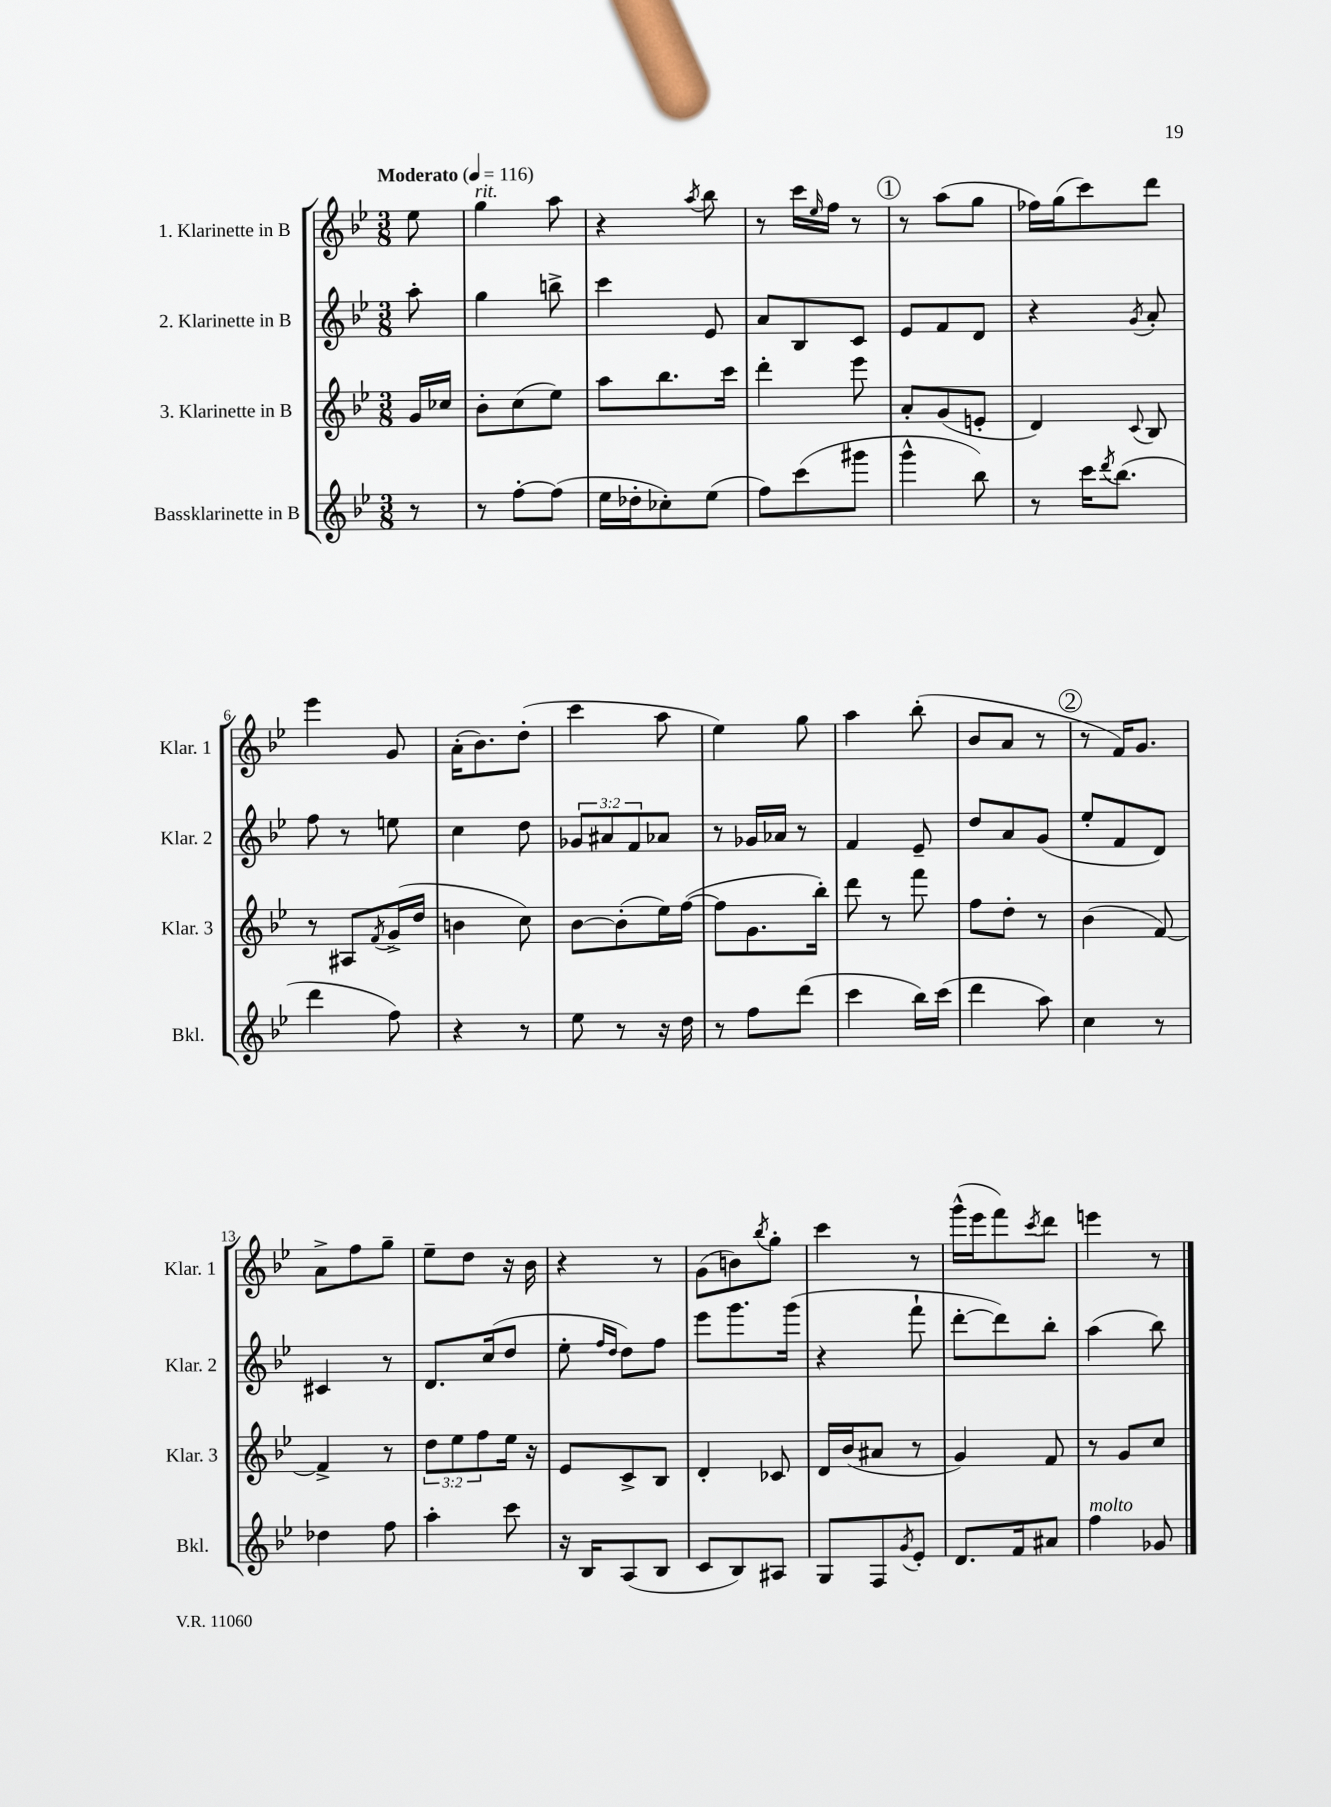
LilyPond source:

<<
\new StaffGroup <<
\new Staff = "s0" \with { instrumentName = "1. Klarinette in B" shortInstrumentName = "Klar. 1" } {
    \clef treble \key bes \major \numericTimeSignature \time 3/8 \partial 8 \tempo "Moderato" 4 = 116
    ees''8 |
    g''4^\markup { \italic "rit." } a''8 |
    r4 \acciaccatura { a''8 } bes''8 |
    r8 c'''16 \grace { ees''16 } f''16 r8 |
    \mark \markup { \circle "1" } r8 a''8( g''8 |
    fes''16) g''16( c'''8) d'''8 |
    ees'''4 g'8 |
    a'16-.( bes'8.) d''8-.( |
    c'''4 a''8 |
    ees''4) g''8 |
    a''4 bes''8-.( |
    bes'8 a'8 r8 |
    \mark \markup { \circle "2" } r8 f'16) g'8. |
    a'8-> f''8 g''8-- |
    ees''8-- d''8 r16 bes'16 |
    r4 r8 |
    g'8( b'8) \acciaccatura { bes''8 } g''8-. |
    c'''4 r8 |
    g'''16-^( ees'''16 f'''8) \acciaccatura { c'''8 } d'''8 |
    e'''4 r8 \bar "|." |
}
\new Staff = "s1" \with { instrumentName = "2. Klarinette in B" shortInstrumentName = "Klar. 2" } {
    \clef treble \key bes \major \numericTimeSignature \time 3/8 \override Staff.TupletNumber.text = #tuplet-number::calc-fraction-text \partial 8
    a''8-. |
    g''4 b''8-> |
    c'''4 ees'8 |
    a'8 bes8 c'8 |
    \mark \markup { \circle "1" } ees'8 f'8 d'8 |
    r4 \acciaccatura { g'8 } a'8-. |
    f''8 r8 e''8 |
    c''4 d''8 |
    \tuplet 3/2 { ges'8 ais'8 f'8 } aes'8 |
    r8 ges'16 aes'16 r8 |
    f'4 ees'8-- |
    d''8 a'8 g'8( |
    \mark \markup { \circle "2" } ees''8-. f'8 d'8) |
    cis'4 r8 |
    d'8. c''16( d''8 |
    ees''8-. \grace { f''16 d''16 } d''8) f''8 |
    ees'''8 g'''8. g'''16( |
    r4 f'''8-! |
    d'''8~-. d'''8) bes''8-. |
    a''4( bes''8) \bar "|." |
}
\new Staff = "s2" \with { instrumentName = "3. Klarinette in B" shortInstrumentName = "Klar. 3" } {
    \clef treble \key bes \major \numericTimeSignature \time 3/8 \override Staff.TupletNumber.text = #tuplet-number::calc-fraction-text \partial 8
    g'16 ces''16 |
    bes'8-. c''8( ees''8) |
    a''8 bes''8. c'''16 |
    d'''4-. ees'''8 |
    \mark \markup { \circle "1" } a'8-. g'8( e'8-. |
    d'4) \appoggiatura { c'8 } bes8 |
    r8 ais8 \acciaccatura { f'8 } g'16->( d''16 |
    b'4 c''8) |
    bes'8~ bes'8-.( ees''16) f''16~( |
    f''8 g'8. bes''16-.) |
    d'''8 r8 f'''8 |
    f''8 d''8-. r8 |
    \mark \markup { \circle "2" } bes'4( f'8~) |
    f'4-> r8 |
    \tuplet 3/2 { d''8 ees''8 f''8 } ees''16 r16 |
    ees'8 c'8-> bes8 |
    d'4-. ces'8 |
    d'16 bes'16( ais'8 r8 |
    g'4) f'8 |
    r8 g'8 c''8 \bar "|." |
}
\new Staff = "s3" \with { instrumentName = "Bassklarinette in B" shortInstrumentName = "Bkl." } {
    \clef treble \key bes \major \numericTimeSignature \time 3/8 \partial 8
    r8 |
    r8 f''8~-. f''8( |
    ees''16 des''16-. ces''8-.) ees''8( |
    f''8) c'''8( gis'''8 |
    \mark \markup { \circle "1" } g'''4-^ bes''8) |
    r8 c'''16 \acciaccatura { d'''8 } bes''8.( |
    d'''4 f''8) |
    r4 r8 |
    ees''8 r8 r16 d''16 |
    r8 f''8 d'''8( |
    c'''4 bes''16) c'''16( |
    d'''4 a''8) |
    \mark \markup { \circle "2" } c''4 r8 |
    des''4 f''8 |
    a''4-. c'''8 |
    r16 bes16 a8( bes8 |
    c'8 bes8) ais8 |
    g8 f8 \acciaccatura { g'8 } ees'8-. |
    d'8. f'16 ais'8 |
    f''4^\markup { \italic "molto" } ges'8 \bar "|." |
}
>>
>>
